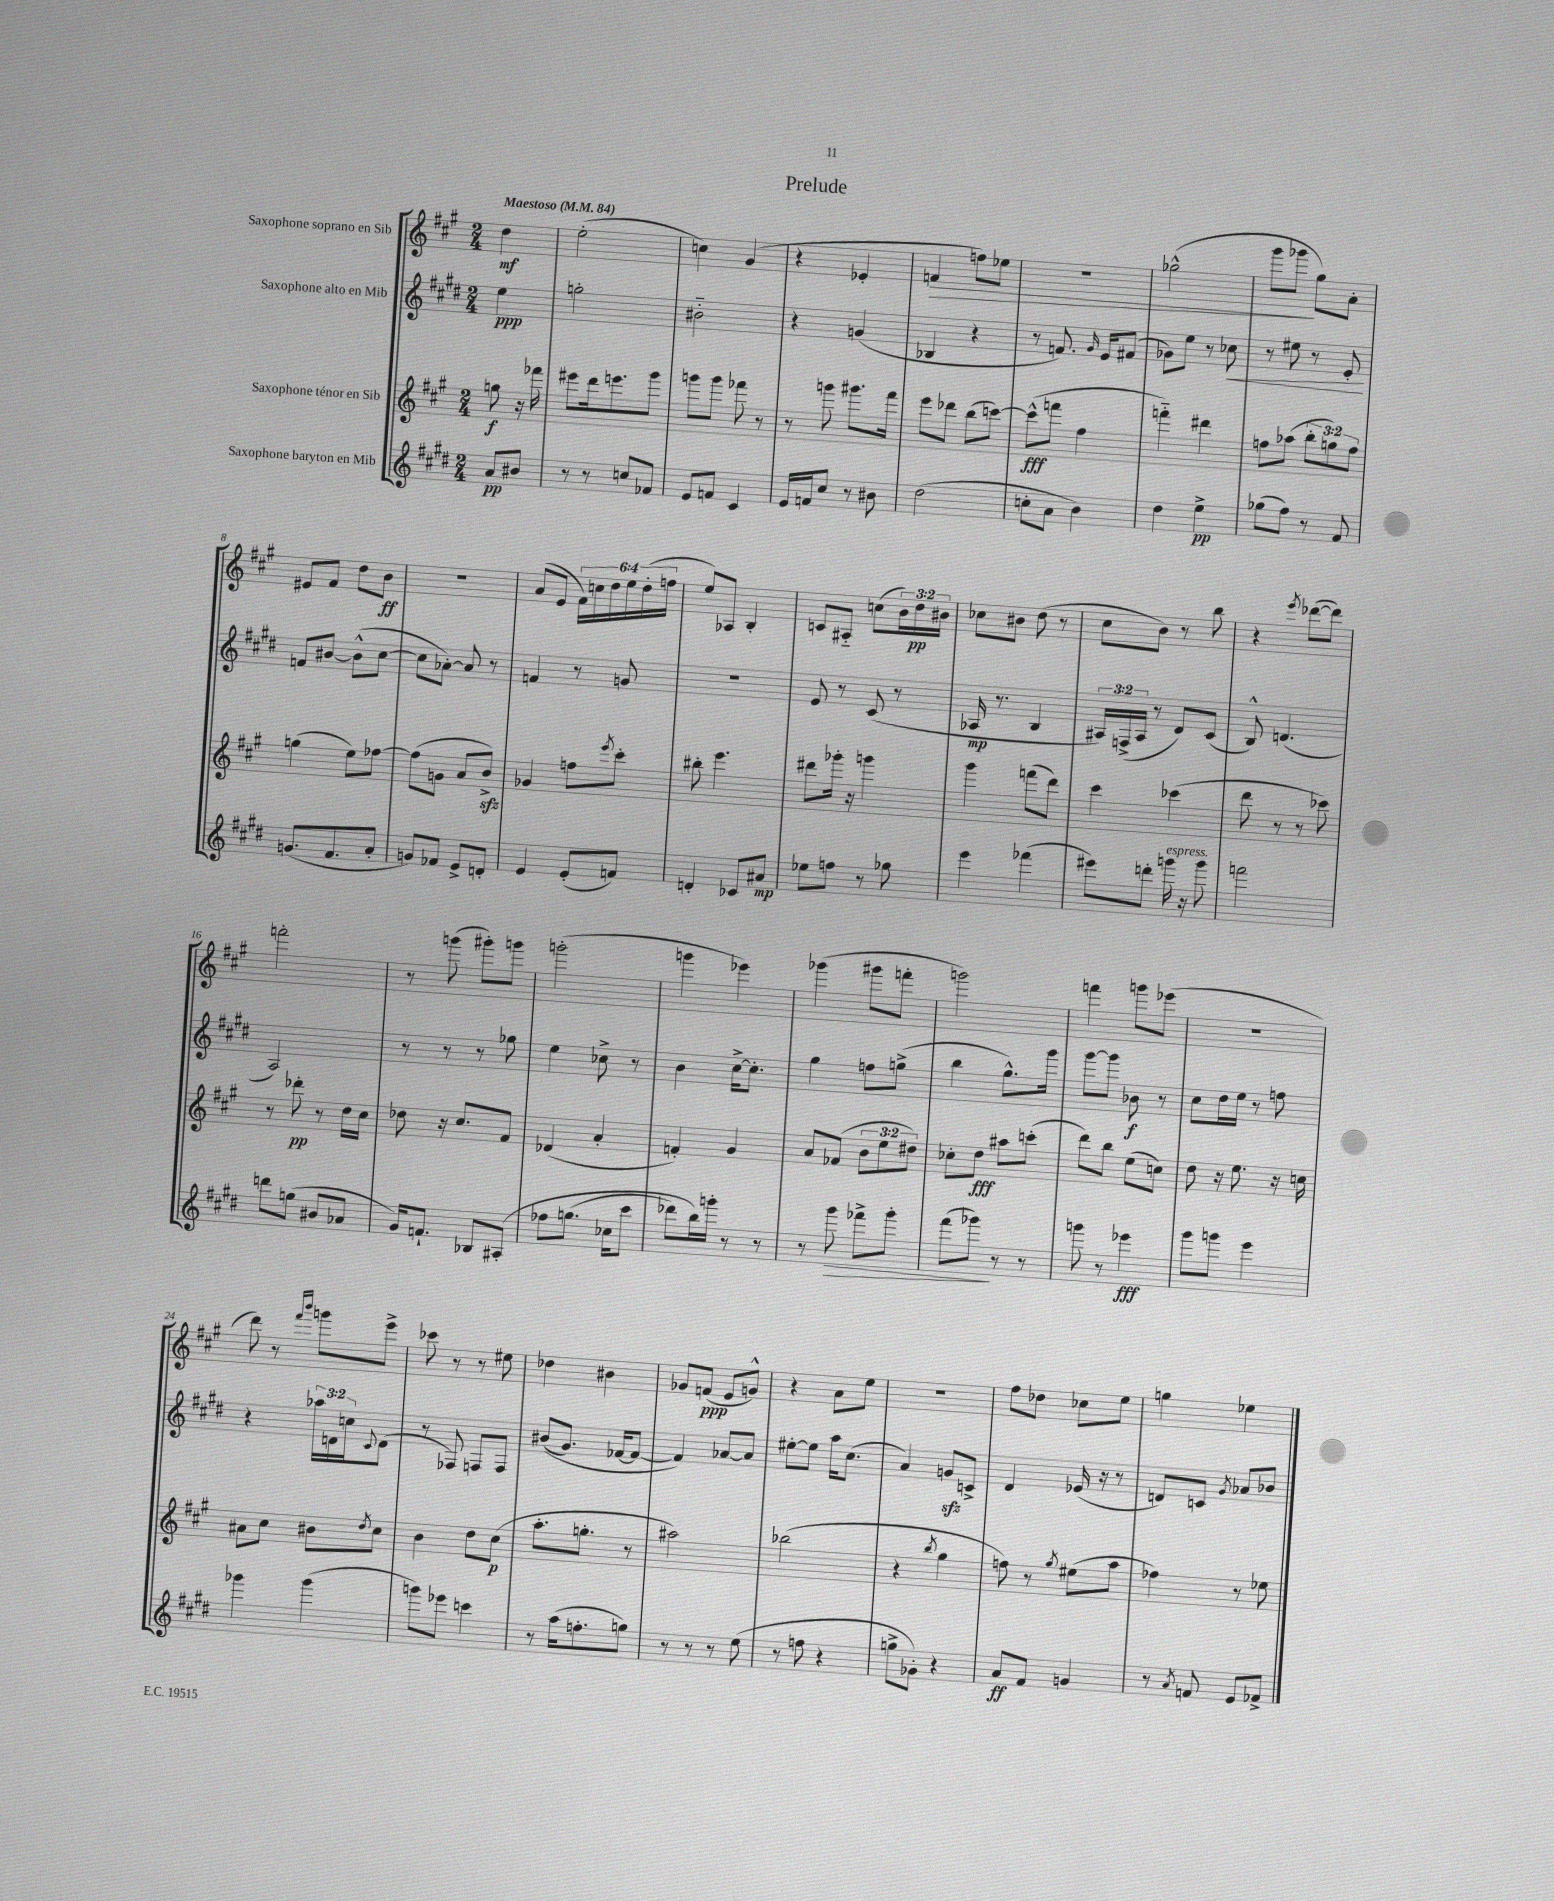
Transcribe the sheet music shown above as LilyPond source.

\header { title = "Prelude" }
<<
\new StaffGroup <<
\new Staff = "s0" \with { instrumentName = "Saxophone soprano en Sib" } {
    \clef treble \key a \major \numericTimeSignature \time 2/4 \override Staff.TupletNumber.text = #tuplet-number::calc-fraction-text \partial 4 \tempo "Maestoso" 4 = 84
    d''4\mf |
    e''2-.( |
    c''4) gis'4( |
    r4 ees'4-. |
    f'4\> f''8) ees''8 |
    r2 |
    ges''2-^( |
    gis'''8 ges'''8\! gis''8) a'8-. |
    eis'8 fis'8 d''8 b'8\ff |
    R2 |
    a'8( e'8 \tuplet 6/4 { fis'16) c''16 d''16 e''16 d''16-.( f''16 } |
    e''8) aes8 b4-. |
    c'8 ais8-_ c''8( \tuplet 3/2 { b'16) d''16\pp bis'16 } |
    ces''8 bis'8 d''8( r8 |
    cis''8 b'8) r8 b''8 |
    r4 \acciaccatura { e'''8 } des'''8~( des'''8) |
    f'''2-. |
    r8 g'''8( gis'''8-.) g'''8 |
    g'''2-.( |
    g'''4 ees'''4) |
    ges'''4( gis'''8 f'''8-. |
    g'''2) |
    f'''4 g'''8 ees'''8( |
    r2 |
    d'''8) r8 \grace { fis'''16 b'''16 } g'''8 e'''8-> |
    ces'''8 r8 r8 eis''8 |
    des''4 bis'4 |
    ges'8 f'8\ppp( e'8 g'8-^) |
    r4 a'8 e''8 |
    r2 |
    fis''8 des''8 ces''8 e''8 |
    g''4 ees''4 \bar "|." |
}
\new Staff = "s1" \with { instrumentName = "Saxophone alto en Mib" } {
    \clef treble \key e \major \numericTimeSignature \time 2/4 \override Staff.TupletNumber.text = #tuplet-number::calc-fraction-text \partial 4
    e''4\ppp |
    g''2-. |
    bis'2-_ |
    r4 g'4( |
    bes4 r4 |
    r8 f'8.) \grace { gis'16 } e'16 fis'8( |
    ges'8) e''8 r8 ces''8\< |
    r8 eis''8 r8 e'8-.\! |
    f'8 bis'8~ bis'8-^( cis''8~ |
    cis''8 aes'8~-.) aes'8 r8 |
    f'4 r8 g'8 |
    R2 |
    e'8 r8 cis'8( r8 |
    aes16\mp r8. b4 |
    \tuplet 3/2 { ais16) f16->( ais16 } r8 dis'8) cis'8( |
    b8-^) d'4.( |
    a2) |
    r8 r8 r8 ges''8 |
    e''4 ces''8-> r8 |
    b'4 cis''16~-> cis''8.-. |
    gis''4 f''8 g''8->( |
    b''4 gis''8.-^) gis'''16 |
    gis'''8~ gis'''8 bes'8\f r8 |
    cis''8 dis''16 e''16 r8 f''8 |
    r4 \tuplet 3/2 { aes''16 d'16 c''16 } \appoggiatura { cis'8 } d'8( |
    r8 fes8) f8 f8 |
    bis'8(\( gis'8.) fes'16~ fes'8~ |
    fes'4\) aes'8~ aes'8 |
    eis''8~-. eis''8 a''16 cis''8.( |
    a'4) g'8\sfz c'8-> |
    dis'4 ees'16( r16 r8 |
    d'8) c'8 \acciaccatura { gis'8 } aes'8 bes'8 \bar "|." |
}
\new Staff = "s2" \with { instrumentName = "Saxophone ténor en Sib" } {
    \clef treble \key a \major \numericTimeSignature \time 2/4 \override Staff.TupletNumber.text = #tuplet-number::calc-fraction-text \partial 4
    g''8\f r16 fes'''16 |
    eis'''8 d'''16 e'''8. gis'''8 |
    g'''8 g'''8 fes'''8 r8 |
    r8 g'''8 gis'''8. fis'''16 |
    e'''8 des'''8 b''8( c'''8~) |
    c'''8-^\fff( f'''8 fis''4 |
    f'''4-_) dis'''4 |
    f''8 aes''8( \tuplet 3/2 { b''8-. g''8) f''8 } |
    g''4( e''8) fes''8~ |
    fes''8( g'8 a'8 b'8->\sfz) |
    ges'4 f''8 \acciaccatura { e'''8 } cis'''8-. |
    bis''8-. e'''4. |
    dis'''8 ges'''16-. r16 g'''4 |
    gis'''4 f'''8( d'''8) |
    cis'''4 ces'''4( |
    d'''8 r8 r8 ces'''8) |
    r8 des'''8-.\pp r8 d''16 cis''16 |
    des''8 r16 cis''8. fis'8 |
    des'4( a'4-. |
    f'4-.) gis'4 |
    a'8 fes'8( \tuplet 3/2 { b'8 e''8 dis''8) } |
    ces''8-. d''8\fff ais''8 c'''8-.( |
    d'''8) b''8 e''8( c''8) |
    d''8 r16 e''8. r16 c''16 |
    ais'8 cis''8 bis'8 \acciaccatura { d''8 } cis''8 |
    b'4 d''8 cis''8\p( |
    a''8.-. g''8.-. r8 |
    ais''2) |
    bes''2( |
    r4 \acciaccatura { b''8 } gis''4 |
    f''8) r8 \acciaccatura { gis''8 } eis''8( a''8 |
    fes''4) r8 ees''8 \bar "|." |
}
\new Staff = "s3" \with { instrumentName = "Saxophone baryton en Mib" } {
    \clef treble \key e \major \numericTimeSignature \time 2/4 \partial 4
    a'8\pp bis'8 |
    r8 r8 c''8 fes'8 |
    e'8 f'8 cis'4 |
    e'16 f'16 cis''8 r8 bis'8 |
    dis''2( |
    c''8-. a'8 b'4) |
    dis''4 e''4->\pp |
    ges''8( fis''8) r8 fis'8 |
    g'8.( fis'8. a'8-. |
    g'8) fes'8 e'8-> d'8-. |
    e'4 e'8-.( f'8) |
    d'4-. ces'8 ais'8\mp |
    ees''8 f''8 r8 ges''8 |
    e'''4 fes'''4( |
    eis'''8) d'''8-. g'''16^\markup { \italic "espress." } r16 g'''8 |
    f'''2 |
    d'''8 g''8( bis'8 aes'8 |
    gis'16) f'8.-! bes8 ais8-.\( |
    fes''8 g''8.( ces''16 cis'''8 |
    des'''8) b''16\) g'''16-. r8 r8 |
    r8 gis'''8\> fes'''8-> gis'''8-. |
    fis'''8( ges'''8\!) r8 r8 |
    g'''8 r8 ees'''4\fff |
    gis'''8 g'''8 e'''4 |
    ges'''4 ges'''4( |
    g'''8) ees'''8 c'''4 |
    r8 a''16( f''8.-. g''8) |
    r8 r8 r8 e''8( |
    r8 f''8 r4 |
    g''8-> ges'8-.) r4 |
    a'8\ff fis'8 g'4 |
    r8 \acciaccatura { a'8 } f'8 e'8 fes'8-> \bar "|." |
}
>>
>>
